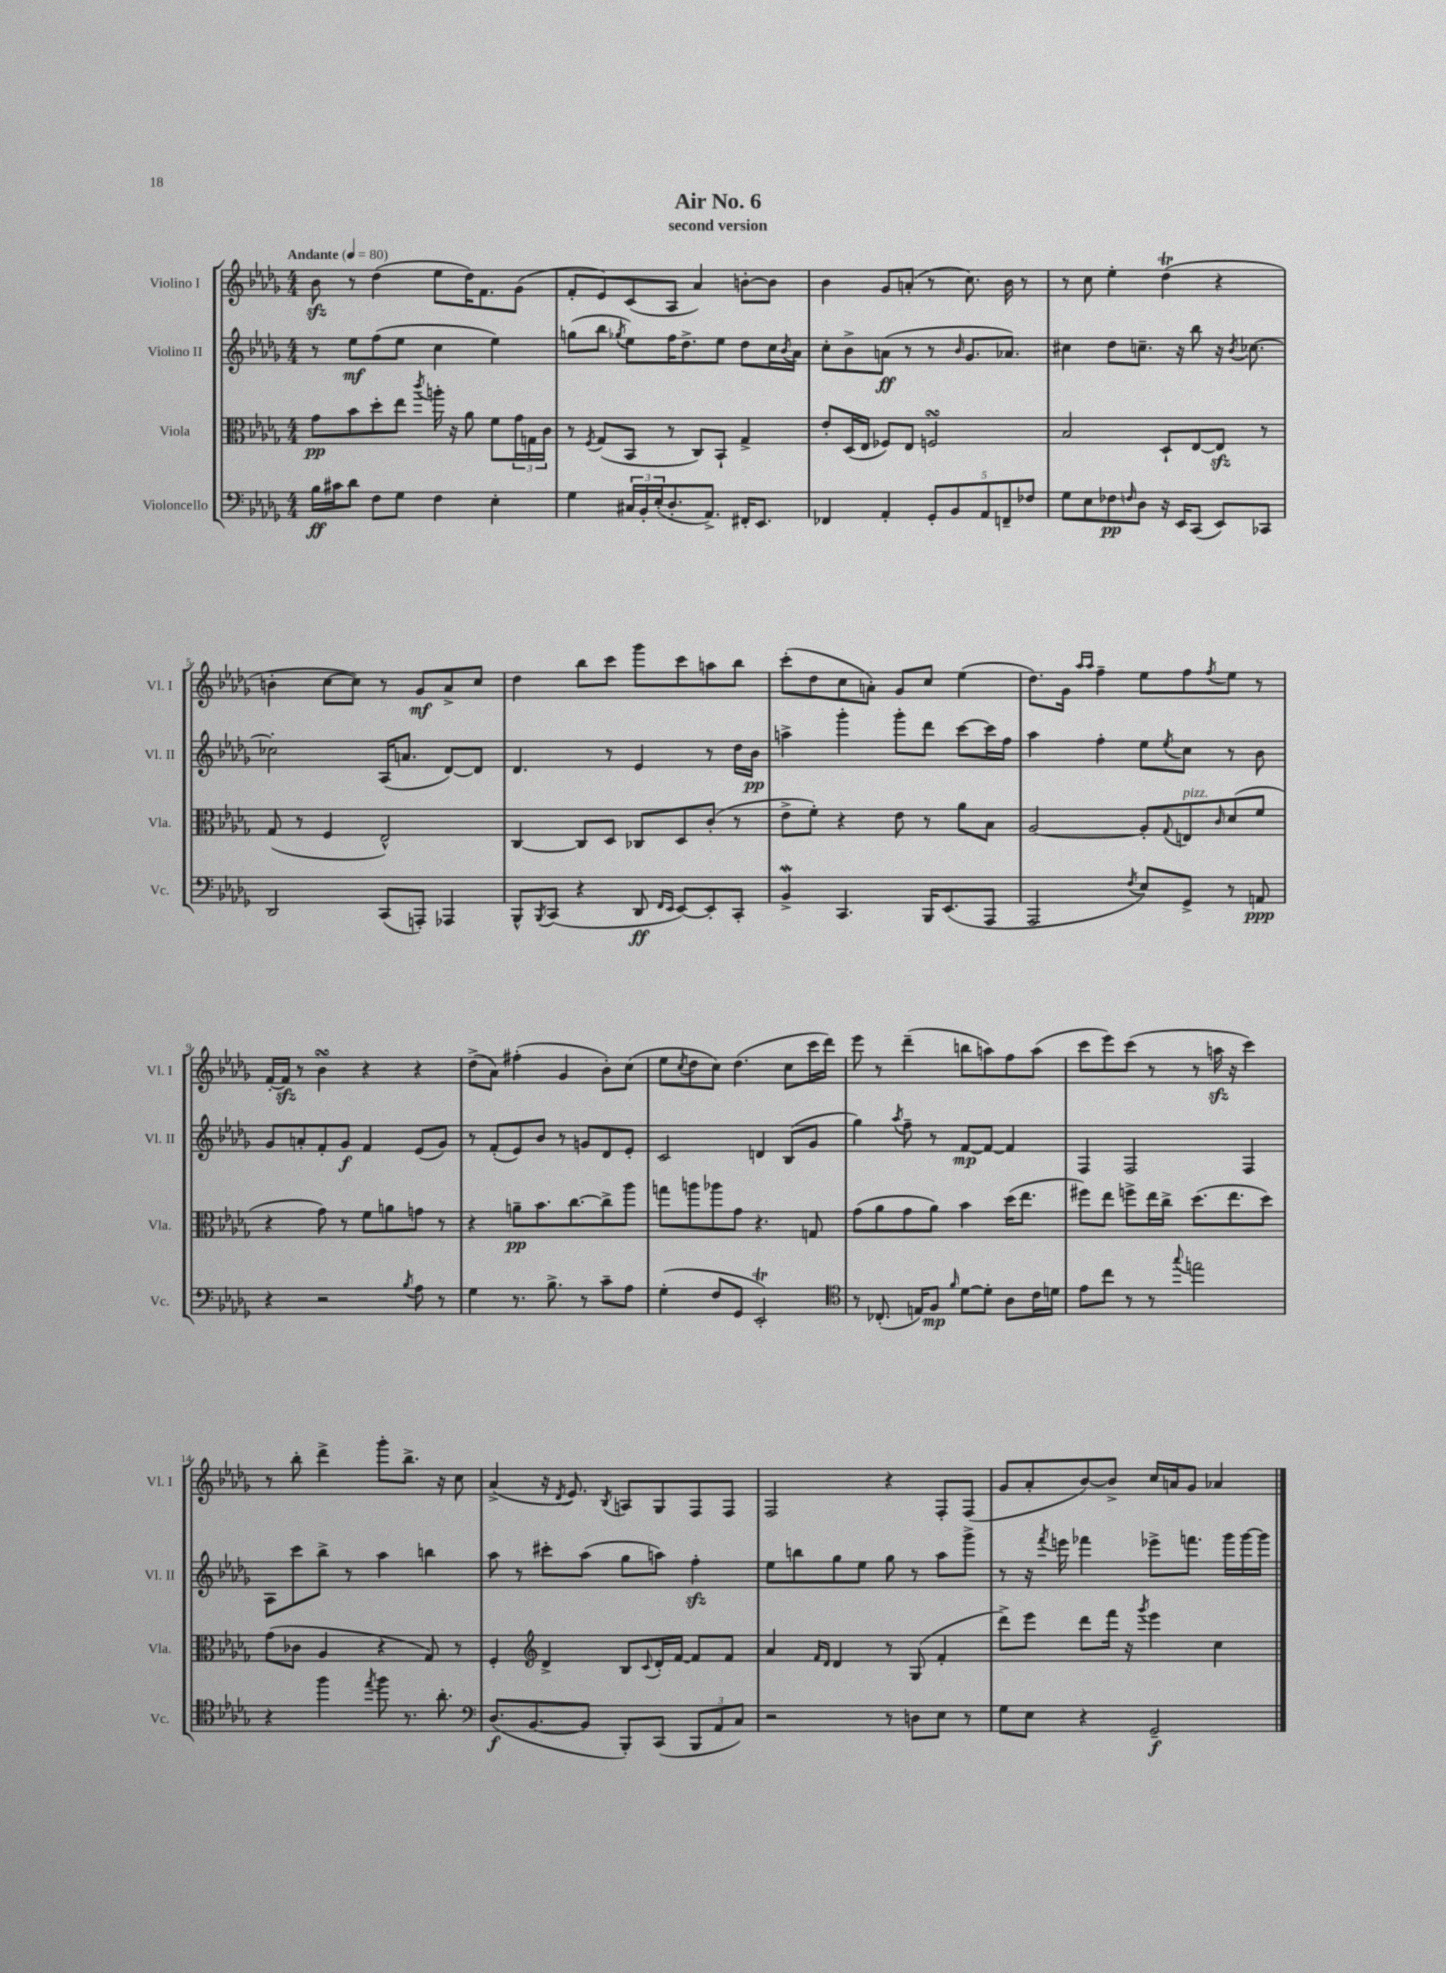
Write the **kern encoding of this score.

**kern	**dynam	**kern	**dynam	**kern	**dynam	**kern	**dynam
*part4	*part4	*part3	*part3	*part2	*part2	*part1	*part1
*staff4	*staff4	*staff3	*staff3	*staff2	*staff2	*staff1	*staff1
*I"Violoncello	*	*I"Viola	*	*I"Violino II	*	*I"Violino I	*
*I'Vc.	*	*I'Vla.	*	*I'Vl. II	*	*I'Vl. I	*
*clefF4	*	*clefC3	*	*clefG2	*	*clefG2	*
*k[b-e-a-d-g-]	*	*k[b-e-a-d-g-]	*	*k[b-e-a-d-g-]	*	*k[b-e-a-d-g-]	*
*M4/4	*	*M4/4	*	*M4/4	*	*M4/4	*
*MM80	*	*MM80	*	*MM80	*	*MM80	*
=1	=1	=1	=1	=1	=1	=1	=1
!	!	!	!	!	!	!LO:TX:a:B:t=Andante	!
16B-\LL	ff	8g-\L	pp	8r	.	8b-zz\	.
16c#X\J	.	.	.	.	.	.	.
8d-\J	.	8b-\	.	8ee-\L	mf	8r	.
8F\L	.	8dd-'\	.	(8ff\	.	(4dd-\	.
8G-\J	.	8ee-\J	.	8ee-\J	.	.	.
.	.	8qccc/	.	.	.	.	.
4F\	.	16aan'\	.	4cc\	.	8ee-\L	.
.	.	16r	.	.	.	.	.
.	.	8a-\	.	.	.	16dd-\K)	.
.	.	.	.	.	.	8.f\	.
4E-'\	.	8f\L	.	4ee-\)	.	.	.
.	.	24g-\L	.	.	.	(8g-\J	.
.	.	24Gn\	.	.	.	.	.
.	.	24c\JJ	.	.	.	.	.
=2	=2	=2	=2	=2	=2	=2	=2
4G-\	.	8r	.	(8ggn\L	.	8f'/L	.
.	.	8qF/	.	.	.	.	.
.	.	(8G-/L	.	8bb-\J	.	8e-/)	.
.	.	.	.	8qgg-X/	.	.	.
24C#X/LL	.	8BB-/J	.	8ee-\L)	.	(8c/	.
24BB-'/	.	.	.	.	.	.	.
(24E-'/J	.	.	.	.	.	.	.
8.D-'/	.	8r	.	16ff\K	.	8A-/J	.
.	.	.	.	8.dd-^\	.	.	.
.	.	8C/L)	.	.	.	4a-/)	.
8.AA-^/J)	.	.	.	.	.	.	.
.	.	8BB-`/J	.	8ee-\J	.	.	.
16FF#X'/KL	.	4G-^/	.	8dd-\L	.	[8bn'\L	.
8.EE-/J	.	.	.	.	.	.	.
.	.	.	.	16cc\L	.	8b\J]	.
.	.	.	.	8qb-/	.	.	.
.	.	.	.	16a-\JJ	.	.	.
=3	=3	=3	=3	=3	=3	=3	=3
4FF-X/	.	8e-'/L	.	8cc'\L	.	4b-\	.
.	.	(16D-/L	.	8b-^\	.	.	.
.	.	16E-/JJ	.	.	.	.	.
4AA-'/	.	8F-X/L)	.	(8an\J	ff	8g-/L	.
.	.	8E-/J	.	8r	.	(8an'/J	.
10GG-'/L	.	2FnsSsS/	.	8r	.	8r	.
10BB-/	.	.	.	.	.	.	.
.	.	.	.	16qqb-/	.	.	.
.	.	.	.	8.g-/L	.	8.cc\)	.
10AA-/	.	.	.	.	.	.	.
10FFn~/	.	.	.	.	.	.	.
.	.	.	.	8.a-X/J)	.	16b-\	.
.	.	.	.	.	.	8r	.
10F-X/J	.	.	.	.	.	.	.
=4	=4	=4	=4	=4	=4	=4	=4
8G-\L	.	2B-/	.	4cc#X\	.	8r	.
8E-\	.	.	.	.	.	8cc\	.
8F-X\	pp	.	.	8dd-\L	.	4ee-'\	.
16qqFn/	.	.	.	.	.	.	.
8D-\J	.	.	.	8.ccn~\J	.	.	.
16r	.	8D-`/L	.	.	.	(4dd-T\	.
16EE-/KL	.	.	.	16r	.	.	.
(8CC/J	.	[8E-/	.	8bb-\	.	.	.
8EE-/L)	.	8E-zz/J]	.	16r	.	4r	.
.	.	.	.	8qb-/	.	.	.
.	.	.	.	[8.cc-X\	.	.	.
8CC-X/J	.	8r	.	.	.	.	.
!!LO:LB:g=z
=5	=5	=5	=5	=5	=5	=5	=5
2DD-/	.	(8G-/	.	2cc-X'\]	.	4bn'\	.
.	.	8r	.	.	.	.	.
.	.	4F/	.	.	.	[8cc\L	.
.	.	.	.	.	.	8cc\J])	.
(8CC/L	.	2E-^^/)	.	(16A-/KL	.	8r	.
.	.	.	.	8.an/J	.	.	.
8AAAn'/J)	.	.	.	.	.	8g-/L	mf
4AAA-X/	.	.	.	[8d-/L)	.	8a-^/	.
.	.	.	.	8d-/J]	.	8cc/J	.
=6	=6	=6	=6	=6	=6	=6	=6
8BBB-^^/L	.	[4C/	.	4.d-/	.	4dd-\	.
8qBBB-/	.	.	.	.	.	.	.
(8CC/J	.	.	.	.	.	.	.
4r	.	8C/L]	.	.	.	8bb-\L	.
.	.	8D-/J	.	8r	.	8ccc\J	.
8DD-/	ff	8C-X/L	.	4e-/	.	8ggg-\L	.
16qqFF/LL	.	.	.	.	.	.	.
16qqEE-/JJ	.	.	.	.	.	.	.
[8EE-/L)	.	8D-/	.	.	.	8ccc\	.
8EE-'/]	.	(8c'/J	.	8r	.	8aan\	.
8CC'/J	.	8r	.	16dd-\LL	.	8bb-\J	.
.	.	.	.	16b-\JJ	pp	.	.
=7	=7	=7	=7	=7	=7	=7	=7
4BB-W^/	.	8e-^\L	.	4aan^\	.	(8ccc'\L	.
.	.	8f'\J)	.	.	.	8dd-\	.
4.CC/	.	4r	.	4ggg-'\	.	8cc\	.
.	.	.	.	.	.	8an'\J)	.
.	.	8e-\	.	8ggg-'\L	.	8g-/L	.
16BBB-/KL	.	8r	.	8ddd-\J	.	8cc/J	.
(8.EE-/	.	.	.	.	.	.	.
.	.	8a-\L	.	[8ccc\L	.	(4ee-\	.
8AAA-/J	.	8B-\J	.	16ccc\L]	.	.	.
.	.	.	.	16ff\JJ	.	.	.
=8	=8	=8	=8	=8	=8	=8	=8
2AAA-/	.	[2A-/	.	4aa-\	.	8.dd-\L)	.
.	.	.	.	.	.	16g-\Jk	.
.	.	.	.	.	.	16qqaa-/LL	.
.	.	.	.	.	.	16qqaa-/JJ	.
.	.	.	.	4ff'\	.	4ff~\	.
8qF/	.	.	.	.	.	.	.
8E-/L)	.	8A-'/L]	.	8ee-\L	.	8ee-\L	.
.	.	8qqG-/	.	8qee-/	.	.	.
!	!	!LO:TX:a:i:t=pizz.	!	!	!	!	!
8GG-^/J	.	8En/	.	8cc\J	.	8ff\	.
.	.	16qqc/	.	.	.	8qff/	.
8r	.	(8d-/	.	8r	.	8ee-\J	.
8AAn/	ppp	8f/J	.	8b-\	.	8r	.
!!LO:LB:g=z
=9	=9	=9	=9	=9	=9	=9	=9
4r	.	4r	.	8g-/L	.	[16f'/LL	.
.	.	.	.	.	.	16fzz/JJ]	.
.	.	.	.	8an'/	.	8r	.
2r	.	8g-\)	.	8f'/	.	4b-sSSS\	.
.	.	8r	.	8g-/J	f	.	.
.	.	8f\L	.	4f/	.	4r	.
.	.	8an\	.	.	.	.	.
8qB-/	.	.	.	.	.	.	.
8A-\	.	8gn\J	.	(8e-/L	.	4r	.
8r	.	8r	.	8g-/J)	.	.	.
=10	=10	=10	=10	=10	=10	=10	=10
4G-\	.	4r	.	8r	.	(8dd-^\L	.
.	.	.	.	(8f'/L	.	8a-\J)	.
8.r	.	8an~\L	pp	8e-/)	.	(4ff#X'\	.
.	.	8.b-\	.	8b-/J	.	.	.
8.B-^\	.	.	.	.	.	.	.
.	.	.	.	8r	.	4g-/	.
.	.	[8.cc\	.	.	.	.	.
8r	.	.	.	8gn/L	.	.	.
8c~\L	.	8cc^\]	.	8d-/	.	8b-'\L)	.
8A-\J	.	8aa-\J	.	8e-'/J	.	(8cc\J	.
=11	=11	=11	=11	=11	=11	=11	=11
(4G-'\	.	8ggn\L	.	2c/	.	8ee-\L	.
.	.	.	.	.	.	8qcc/	.
.	.	8aan\	.	.	.	8dd-\	.
8F/L	.	8aa-X\	.	.	.	8cc\J)	.
8GG-/J	.	8g-\J	.	.	.	(4.dd-\	.
2EE-T'/)	.	4.r	.	4dn/	.	.	.
.	.	.	.	(8B-/L	.	8cc\L	.
.	.	8Gn/	.	8g-/J	.	16ccc\L	.
.	.	.	.	.	.	16ddd-\JJ)	.
=12	=12	=12	=12	=12	=12	=12	=12
*clefC4	*	*	*	*	*	*	*
8r	.	(8g-\L	.	4gg-\)	.	8eee-\	.
(8.C-X'/	.	8a-\	.	.	.	8r	.
.	.	.	.	8qaa-/	.	.	.
.	.	8g-\	.	8ff~\	.	(4ddd-~\	.
16En/KL)	.	.	.	.	.	.	.
8F/J	mp	8a-\J)	.	8r	.	.	.
16qqf/	.	.	.	.	.	.	.
[8d-\L	.	4b-\	.	[8f/L	mp	8bbn\L	.
8d-'\J]	.	.	.	8f/J_	.	8aan\)	.
8A-\L	.	(16dd-\KL	.	4f/]	.	8ff\	.
.	.	8.ee-\J	.	.	.	.	.
16c\L	.	.	.	.	.	(8aa\J	.
16dn\JJ	.	.	.	.	.	.	.
=13	=13	=13	=13	=13	=13	=13	=13
8e-\L	.	8ff#X\L)	.	4F/	.	8ccc\L	.
8cc\J	.	8ee-\J	.	.	.	8eee-\)	.
8r	.	8ffn^\L	.	2F/	.	(8ccc\J	.
8r	.	16ee-\L	.	.	.	8r	.
.	.	16cc^\JJ	.	.	.	.	.
8qqgg-/	.	.	.	.	.	.	.
2een\	.	(8.dd-\L	.	.	.	8r	.
.	.	.	.	.	.	16aanzz\	.
.	.	8.ee-\	.	.	.	16r	.
.	.	.	.	4F/	.	4ccc\)	.
.	.	8dd-\J)	.	.	.	.	.
!!LO:LB:g=z
=14	=14	=14	=14	=14	=14	=14	=14
4r	.	(8g-\L	.	8A-\L	.	8r	.
.	.	8c-X\J	.	8ccc\	.	8bb-'\	.
4ff\	.	4A-/	.	8bb-^\J	.	4ddd-^\	.
.	.	.	.	8r	.	.	.
8qee-/	.	.	.	.	.	.	.
8ff\	.	4r	.	4aa-\	.	8ggg-'\L	.
8.r	.	.	.	.	.	8.bb-^\J	.
.	.	8G-/)	.	4bbn\	.	.	.
8.a-'\	.	.	.	.	.	16r	.
.	.	8r	.	.	.	8cc\	.
=15	=15	=15	=15	=15	=15	=15	=15
*clefF4	*	*	*	*	*	*	*
(8.D-/L	f	4F'/	.	8aa-\	.	(4a-^/	.
.	.	.	.	8r	.	.	.
[8.BB-/	.	.	.	.	.	.	.
*	*	*clefG2	*	*	*	*	*
.	.	4d-^/	.	8ccc#X'\L	.	16r	.
.	.	.	.	.	.	8qd-/	.
.	.	.	.	.	.	8.e-/)	.
8BB-/J]	.	.	.	(8aa-\J	.	.	.
.	.	.	.	.	.	8qB-/	.
8BBB-'/L)	.	8B-/L	.	8gg-\L	.	8An/L	.
.	.	8qqc/	.	.	.	.	.
(8CC/J	.	16d-'/L	.	8aan\J)	.	8G-/	.
.	.	[16f/JJ	.	.	.	.	.
12BBB-/L	.	8f/L]	.	4ffzz'\	.	8F/	.
12AA-/	.	.	.	.	.	.	.
.	.	8f/J	.	.	.	8F/J	.
12C/J)	.	.	.	.	.	.	.
=16	=16	=16	=16	=16	=16	=16	=16
2r	.	4a-/	.	8ee-\L	.	2F/	.
.	.	.	.	8bbn\	.	.	.
.	.	16qqf/LL	.	.	.	.	.
.	.	16qqd-/JJ	.	.	.	.	.
.	.	4d-/	.	8gg-\	.	.	.
.	.	.	.	8ee-\J	.	.	.
8r	.	8r	.	8gg-\	.	4r	.
8Dn\L	.	(8G-/	.	8r	.	.	.
8E-\J	.	4f'/	.	8aa-\L	.	8F'/L	.
8r	.	.	.	8ggg-^\J	.	(8F/J	.
=17	=17	=17	=17	=17	=17	=17	=17
8G-\L	.	8ddd-^\L)	.	8r	.	8g-/L	.
8E-\J	.	8eee-\J	.	16r	.	8a-'/	.
.	.	.	.	8qfff/	.	.	.
.	.	.	.	16eeen\	.	.	.
4r	.	8ddd-\L	.	4fff-X\	.	[8b-/)	.
.	.	16fff\Jk	.	.	.	8b-^/J]	.
.	.	16r	.	.	.	.	.
.	.	8qggg-/	.	.	.	.	.
2GG-~/	f	4eee-\	.	8eee-X^\L	.	16cc/LL	.
.	.	.	.	.	.	16an/J	.
.	.	.	.	8.fffn\J	.	8g-/J	.
.	.	4cc\	.	.	.	4a-X/	.
.	.	.	.	16ggg-\LL	.	.	.
.	.	.	.	[16ggg-\	.	.	.
.	.	.	.	16ggg-\JJ]	.	.	.
==	==	==	==	==	==	==	==
*-	*-	*-	*-	*-	*-	*-	*-
